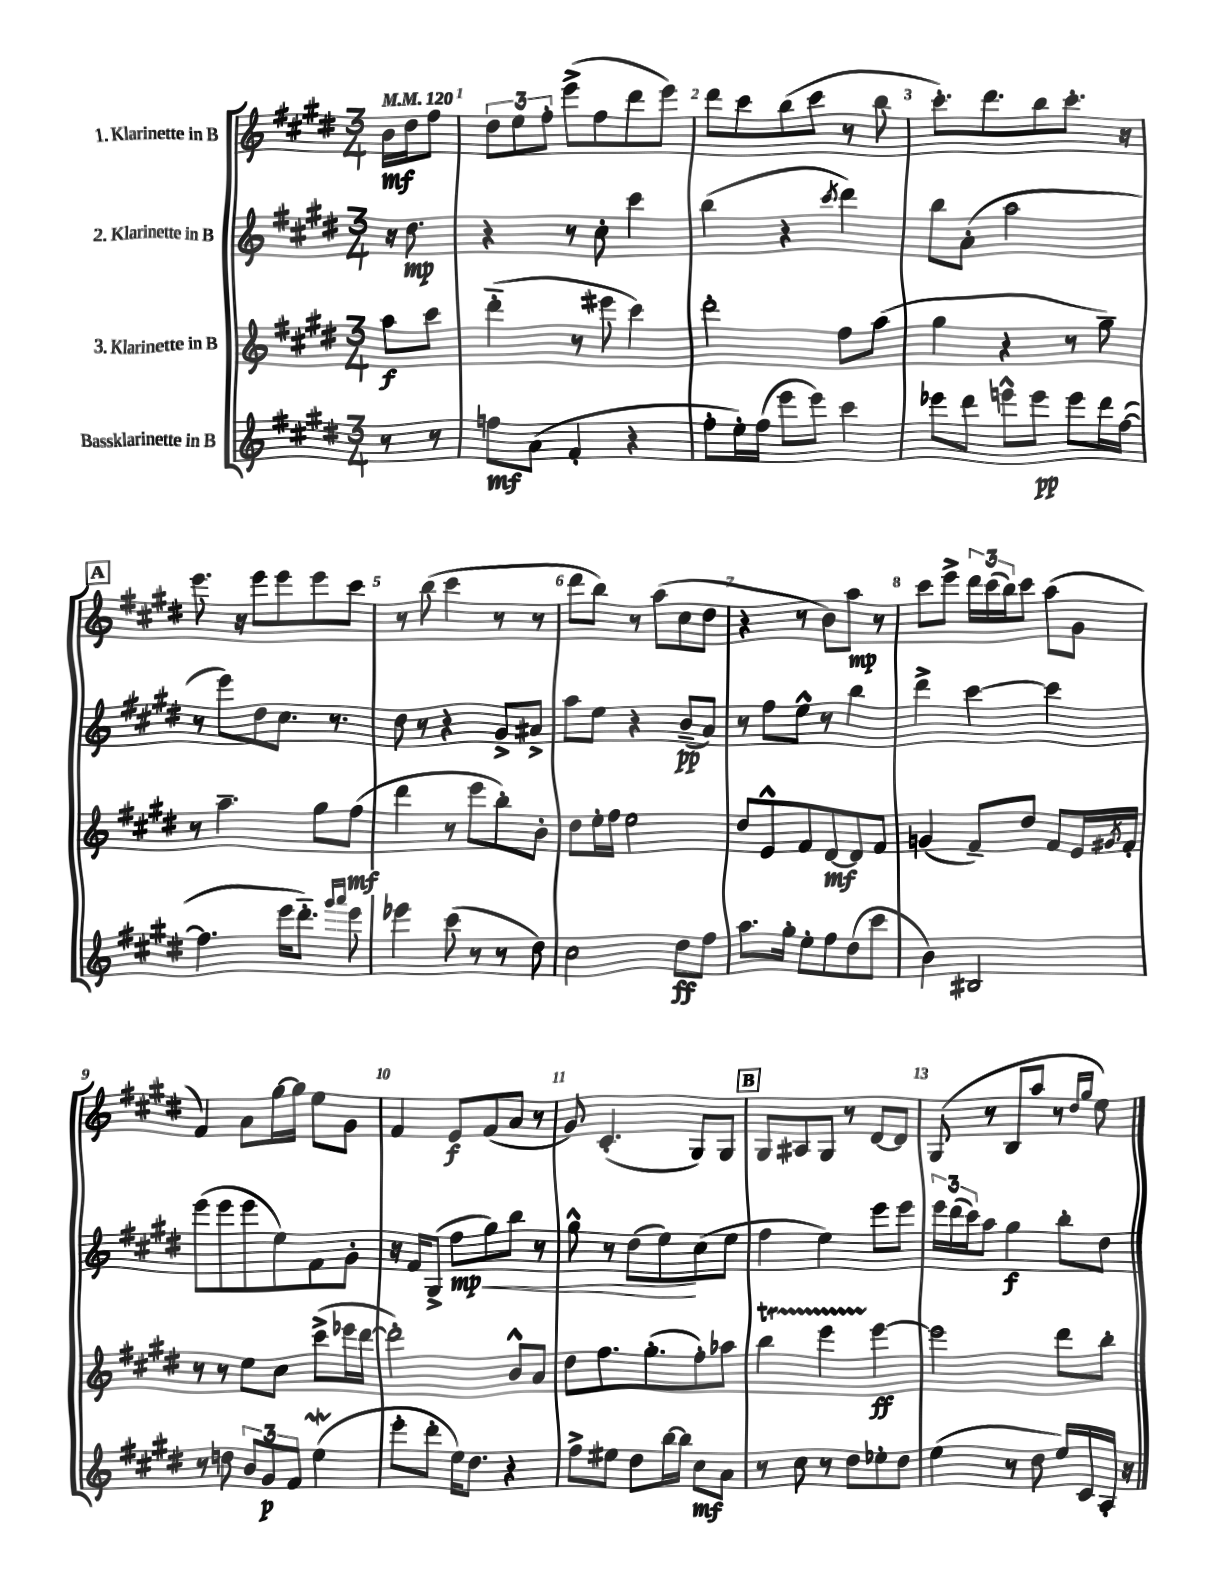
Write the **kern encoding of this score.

**kern	**kern	**kern	**kern
*staff4	*staff3	*staff2	*staff1
*clefG2	*clefG2	*clefG2	*clefG2
*k[f#c#g#d#]	*k[f#c#g#d#]	*k[f#c#g#d#]	*k[f#c#g#d#]
*M3/4	*M3/4	*M3/4	*M3/4
*MM120	*MM120	*MM120	*MM120
8r	8aa	16r	16b
.	.	8.dd#	16dd#
8r	8ccc#	.	8ff#
=	=	=	=
8ff	(4ddd#'~	4r	12dd#
.	.	.	12ee
(8a	.	.	.
.	.	.	12ff#'
4f#'	8r	8r	(8eee^
.	8eee#	8cc#'	8ff#
4r	4ccc#)	4ccc#	8ddd#
.	.	.	8eee)
=	=	=	=
8ff#'	2ddd#'	(4bb	8ddd#
16ee')	.	.	8ccc#
(16ff#	.	.	.
8eee	.	4r	(8bb
8eee)	.	.	8ccc#
.	.	8qccc#	.
4ccc#	8ff#	4ddd#)	8r
.	(8aa	.	8bb
=	=	=	=
8eee-	4gg#	8bb	8.ccc#')
8ddd#	.	(8a'	.
.	.	.	8.ddd#
8eee^^	4r	2aa	.
8eee	.	.	8bb
8eee	8r	.	8.ccc#'
16ddd#	8gg#~)	.	.
([16ff#	.	.	16r
=	=	=	=
4.ff#]	8r	8r	8.eee
.	4.aa~	8eee)	.
.	.	.	16r
.	.	8dd#	8eee
16eee	.	8.cc#	8eee
8.ddd#'~)	.	.	.
.	8gg#	.	8eee
.	.	8.r	.
16qqggg#	.	.	.
16qqaaa	.	.	.
8eee	(8ff#	.	8ccc#
=	=	=	=
4eee-	4ddd#	8dd#	8r
.	.	8r	(8bb
(8ccc#	8r	4r	4ccc#
8r	8eee	.	.
8r	8bb')	8g#^	8r
8dd#)	8b'	8a#^	8r
=	=	=	=
2cc#	8dd#	8aa	8ddd#
.	16ee'	8ee	8bb)
.	16ff#	.	.
.	2ee	4r	8r
.	.	.	(8aa
8dd#	.	(8b~	8cc#
8ff#	.	8a)	8dd#
=	=	=	=
8.aa	8dd#	8r	4r
.	8e^^	8ff#	.
16gg#'	.	.	.
8ee'	8f#	8ee^^	8r
8ff#	[8d#	8r	8b)
(8dd#	8d#]	4bb	8aa
8ccc#	8f#	.	8r
=	=	=	=
4b)	(4g	4ddd#^	8ccc#
.	.	.	8eee^
2B#	8f#~)	[4ccc#	24ddd#
.	.	.	(24ccc#
.	.	.	24bb)
.	8dd#	.	8ccc#
.	8f#	4ccc#]	(8aa
.	16e	.	8g#
.	8qg#	.	.
.	16f#'	.	.
=	=	=	=
8r	8r	(8eee	4f#)
8dd	8r	8eee	.
12b	8ee	8eee	8a
12g#	.	.	.
.	8cc#	8ee)	[16gg#
12f#	.	.	.
.	.	.	16gg#]
(4ee	(8ccc#^	8f#	8ee
.	16eee-	8g#'	8g#
.	[16ddd#	.	.
=	=	=	=
8eee'	2ddd#'])	16r	4f#
.	.	16f#	.
8ddd#'	.	(8G#^	.
16ee)	.	8ff#	8e
8.dd#	.	.	.
.	.	8gg#)	(8f#
4r	8b^^	8bb	8a
.	8a	8r	8r
=	=	=	=
8ff#^	8dd#	8gg#^^	8g#)
8ee#	8.ff#	8r	(4.c#'
8dd#	.	(8dd#	.
.	(8.gg#'	.	.
[16bb	.	8ee)	.
16bb]	.	.	.
8cc#	8ff#')	(8cc#	8G#)
8a	8aa-	8ee	8G#
=	=	=	=
8r	4bb	4ff#	8G#
8cc#	.	.	8A#
8r	4eee	4ee)	8G#
8dd#	.	.	8r
8ee-'	[4eee	8eee	[8d#
8dd#	.	8eee	8d#]
=	=	=	=
(4ee	2eee]	24eee	(8G#
.	.	(24ddd#	.
.	.	24ccc#)	.
.	.	8aa	8r
8r	.	4gg#	8B
8dd#	.	.	8aa
16ee)	8ddd#	8bb'	8r
16c#	.	.	.
.	.	.	16qqdd#
.	.	.	16qqgg#
16A'	8bb'	8dd#	8ee)
16r	.	.	.
==	==	==	==
*-	*-	*-	*-
